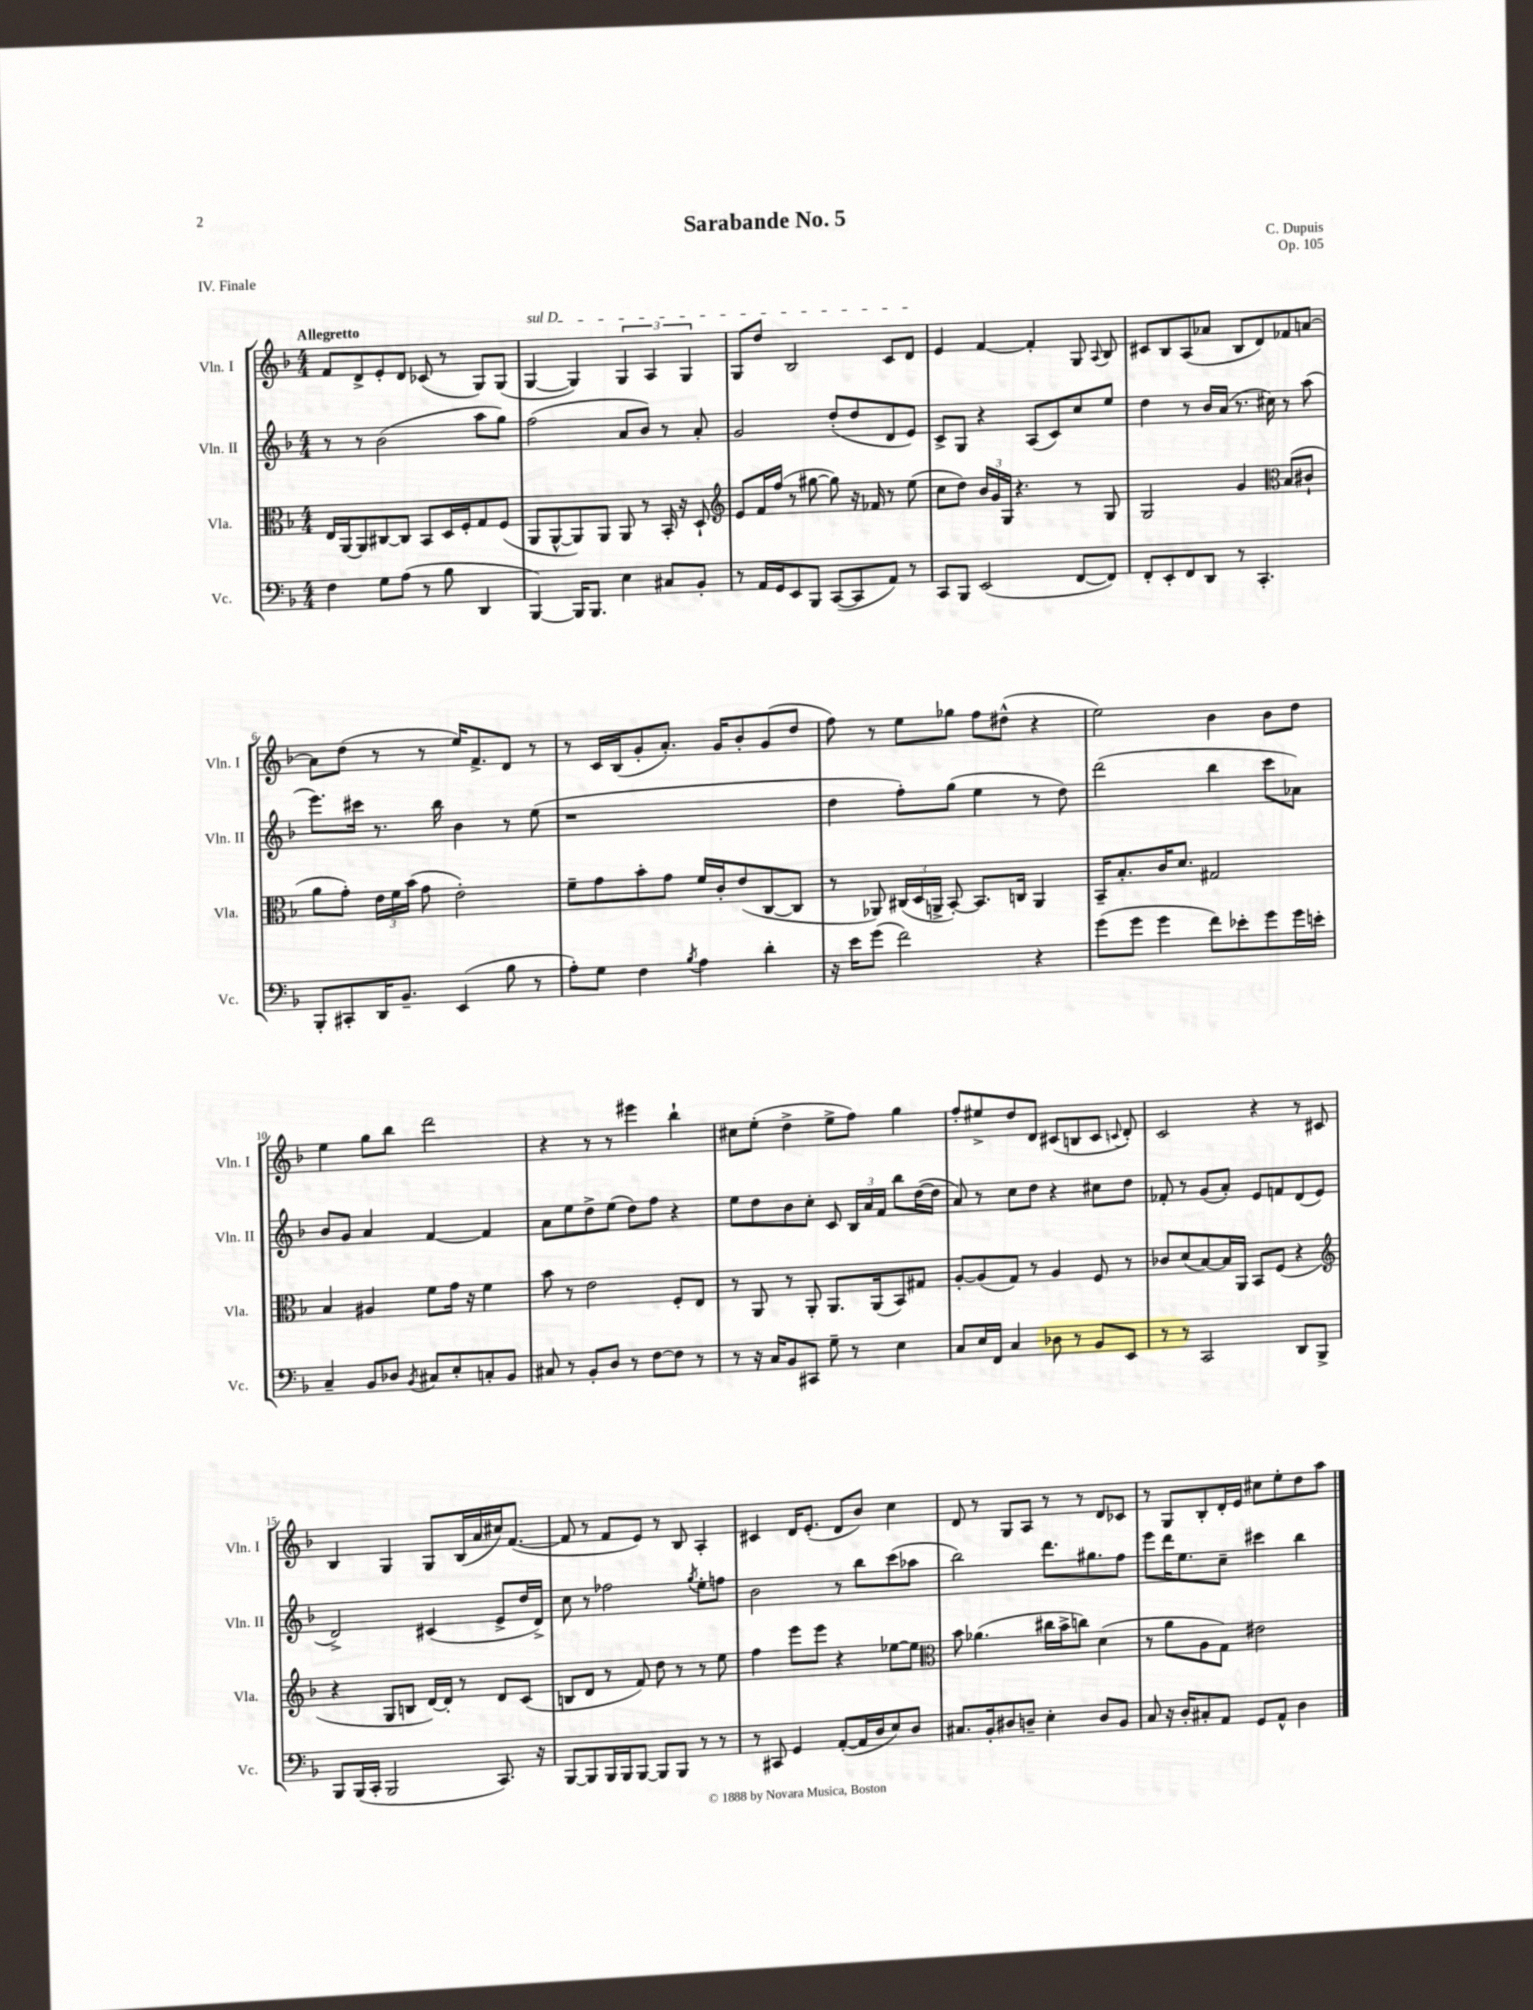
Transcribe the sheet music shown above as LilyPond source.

\header { title = "Sarabande No. 5" composer = "C. Dupuis" opus = "Op. 105" piece = "IV. Finale" }
<<
\new StaffGroup <<
\new Staff = "s0" \with { instrumentName = "Vln. I" shortInstrumentName = "Vln. I" } {
    \clef treble \key f \major \numericTimeSignature \time 4/4 \tempo "Allegretto"
    \autoBeamOff f'8[ d'8-> e'8-. d'8] ces'8( r8 g8[) g8]( |
    \once \override TextSpanner.bound-details.left.text = \markup { \italic "sul D" } g4~\startTextSpan g4) \tuplet 3/2 { g4 a4 g4 } |
    g8[ d''8] bes2 c'8[ d'8]\stopTextSpan |
    e'4 f'4~ f'4-. g8 \appoggiatura { a8 } bes8 |
    cis'8[ bes8 a8( aes'8] bes8[ d'8) fes'8 a'8]~ |
    a'8[ d''8]( r8 r8 e''16[) f'8.-> d'8] r8 |
    r8 c'16[ bes16( g'8-. a'8.]-.) g'16[ bes'8-. g'8( d''8] |
    f''8) r8 e''8[ ges''8] f''8[ dis''8]-^( r4 |
    e''2) bes'4 bes'8[ d''8] |
    e''4 g''8[ bes''8] d'''2 |
    r4 r8 r8 eis'''4 bes''4-! |
    cis''8[ e''8]-.( d''4-> e''8[-> f''8]) g''4 |
    f''8[-. eis''8-> d''8 d'8] cis'8[( b8 cis'8] \appoggiatura { c'8 } d'8-.) |
    c'2 r4 r8 cis'8 |
    bes4 g4 g8[ bes16( a'16 cis''16) f'8.]~( |
    f'8 r8 f'8[ e'8]) r8 bes8 a4-. |
    cis'4 d'16[ e'8.]-.( d'8[ bes'8]) c''4 |
    d'8 r8 g8[ a8] r8 r8 d'8[ ces'8] |
    r8 g8[ bes8-. d'16-. e'16] cis''8[ e''8-. d''8 a''8] \bar "|." |
}
\new Staff = "s1" \with { instrumentName = "Vln. II" shortInstrumentName = "Vln. II" } {
    \clef treble \key f \major \numericTimeSignature \time 4/4
    \autoBeamOff r8 r8 bes'2( a''8[ g''8]) |
    f''2( a'8[ bes'8]) r8 a'8-. |
    g'2 d''8[-.( d''8 d'8 e'8]) |
    c'8[-> g8] r4 a8[( c'8) c''8 e''8] |
    d''4 r8 bes'16[ a'16]( r8. cis''16) r8 a''8( |
    e'''8.[) cis'''16] r8. bes''16 bes'4 r8 e''8( |
    r1 |
    d''4 f''8[-.) g''8]( e''4 r8 d''8) |
    d'''2( bes''4 c'''8[ aes'8]) |
    bes'8[ g'8] a'4 f'4~ f'4 |
    a'8[ e''8 d''8-> e''8]( d''8[) f''8] r4 |
    e''8[ d''8 bes'8 c''8]-. c'8 \tuplet 3/2 { bes16[ a'16 f'16] } bes''8[ d''16~( d''16] |
    a'8) r8 c''8[ d''8] r4 cis''8[ d''8] |
    fes'8-. r8 g'8[( a'8]-.) e'8[ f'8 d'8( e'8] |
    d'2->) cis'4( e'8[-> d''16 d'16]->) |
    c''8 r8 fes''2 \acciaccatura { g''8 } e''8[-. f''8] |
    bes'2 r8 bes''8[ c'''8( aes''8] |
    bes''2) d'''8.[ gis''8. f''8] |
    e'''8[ d'''16 e''8. c''8]-- cis'''4 bes''4 \bar "|." |
}
\new Staff = "s2" \with { instrumentName = "Vla." shortInstrumentName = "Vla." } {
    \clef alto \key f \major \numericTimeSignature \time 4/4
    \autoBeamOff e16[ a,16~ a,8 cis8~ cis8] bes,8[ d16 f16-. g8 f8]( |
    a,8[ a,8~-^ a,8) a,8] a,8 r8 bes,16-. r16 d8-! |
    \clef treble e'8[ f'16 f''16]( r8 gis''8~ gis''8) r16 fes'16 r8 e''8( |
    c''8[ d''8]) \tuplet 3/2 { bes'16[ g'16 g16] } r4. r8 g8 |
    g2 g'4 \clef alto bes8[( cis'8]-! |
    a'8[ g'8]-.) \tuplet 3/2 { e'16[ f'16 bes'16]( } g'8 e'2-.) |
    f'8[-- g'8 bes'8-. g'8] f'16[ c'16-. e'8( c8~ c8] |
    r8 aes,8) \tuplet 3/2 { cis16[( d16 a,16]-> } bes,8~-.) bes,8.[ c16] a,4 |
    bes,16[-- bes8.-. c'16 d'8.] gis2 |
    bes4 ais4 f'8[ g'16] r16 f'4 |
    bes'8 r8 e'2 f8[-. e8] |
    r8 a,8 r8 a,8-. a,8.[ a,16( bes,8) gis8] |
    a8[~-. a8( g8]) r8 a4 f8 r8 |
    ces'8[ d'8( bes8~) bes16 a,16] bes,8[ f8]( r4 |
    \clef treble r4 g8[ b8] d'16[~) d'16]-. r8 d'8[ c'8]( |
    b8[ d'8] r8 f'8) d''8 r8 r8 e''8 |
    f''4 e'''8[ e'''8] r4 ees''8[~ ees''8] |
    \clef alto bes'8 aes'4.( cis''16[ bes'16-> c''8]) d'4( |
    r8 a'8[ a8 g8]) eis'2 \bar "|." |
}
\new Staff = "s3" \with { instrumentName = "Vc." shortInstrumentName = "Vc." } {
    \clef bass \key f \major \numericTimeSignature \time 4/4
    \autoBeamOff f4 g8[ a8]( r8 bes8 d,4 |
    bes,,4~) bes,,16[ bes,,8.] e4 cis8[ bes,8]-. |
    r8 a,16[ g,16 e,8 bes,,8] c,8[~( c,8 a,8]) r8 |
    c,8[ bes,,8] e,2( f,8[~ f,8]) |
    f,8[-. e,8-. f,8 d,8] r8 c,4.-. |
    bes,,8[-. cis,8-. d,16 bes,8.]-- e,4( bes8 r8 |
    a8[-.) g8] f4 \acciaccatura { bes8 } a4 d'4-. |
    r16 e'16[ g'8]( f'2) r4 |
    g'8[( g'8] g'4 f'8[) ees'8-. g'8 g'16 e'16]-. |
    c4-- bes,8[ des8] \acciaccatura { bes,8 } cis8[ e8-. c8-. bes,8] |
    cis8 r8 bes,8[-. d8] r8 f8[~ f8] r8 |
    r8 r16 c16[ bes,8 cis,8] g8-- r8 e4 |
    c8[ e16 f,16] c4 des8 r8 bes,8[ e,8] |
    r8 r8 c,2 d,8[ bes,,8]-> |
    bes,,8[ bes,,16( c,16]-. bes,,2 c,8.) r16 |
    bes,,8[~ bes,,8 bes,,16 bes,,16 bes,,8]~ bes,,8[ bes,,8] r8 r8 |
    r8 cis,8 g,4 a,8[~-.( a,16 d16 e8) d8] |
    cis8.[ bes,16-. dis8 d8]-- e4-. d8[ bes,8] |
    c8 r16 d16[-. cis8-. a,8] g,8[ a,8]-^ d4 \bar "|." |
}
>>
>>
